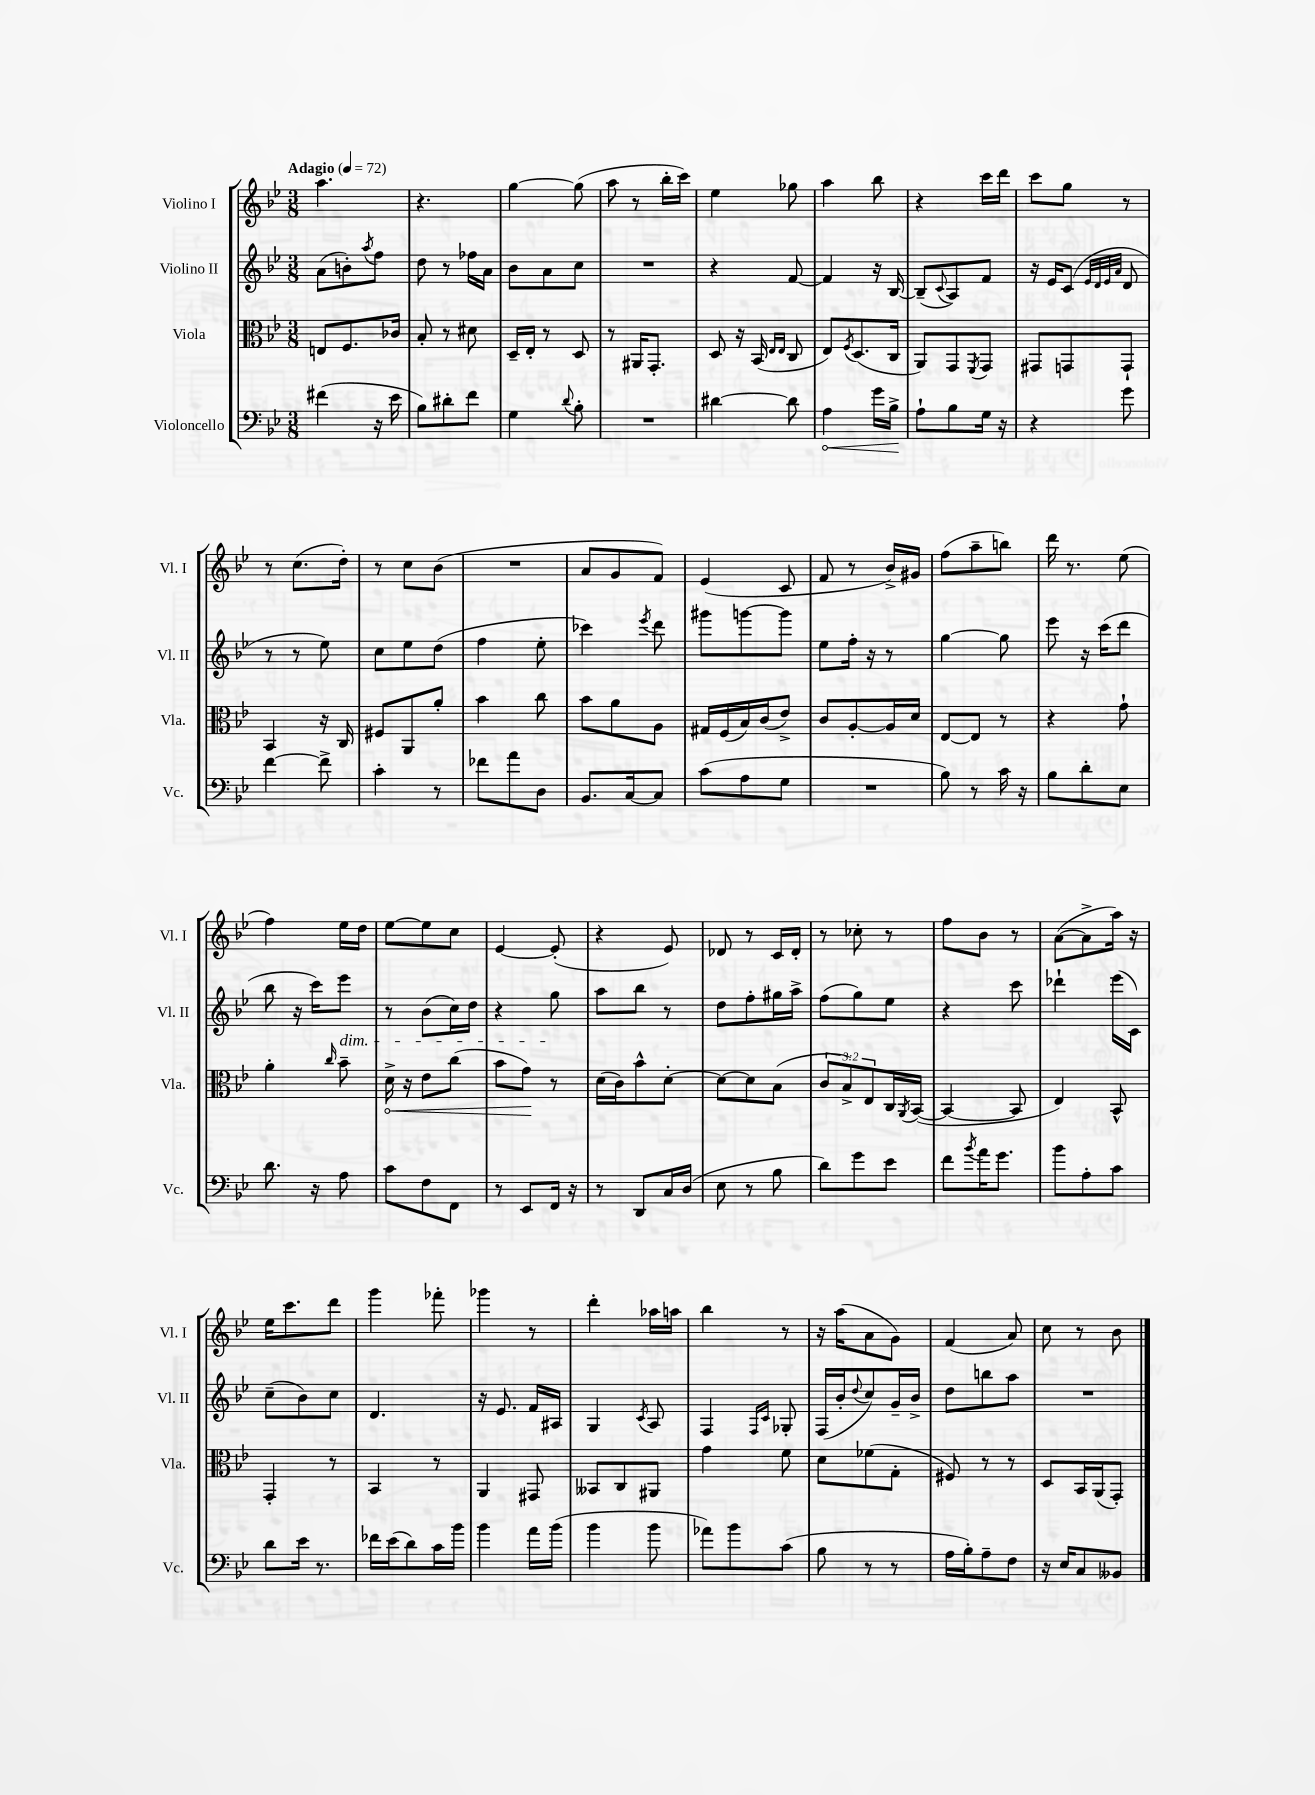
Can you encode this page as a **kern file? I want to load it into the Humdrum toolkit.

**kern	**kern	**kern	**kern
*staff4	*staff3	*staff2	*staff1
*clefF4	*clefC3	*clefG2	*clefG2
*k[b-e-]	*k[b-e-]	*k[b-e-]	*k[b-e-]
*M3/8	*M3/8	*M3/8	*M3/8
*MM72	*MM72	*MM72	*MM72
(4f#	8E	(8a	4.aa
.	8.F	8b')	.
.	.	8qaa	.
16r	.	8ff	.
16e-	16c-	.	.
=	=	=	=
8B-)	8B-'	8dd	4.r
8d#'	8r	8r	.
8f	8d#	16ff-	.
.	.	16a	.
=	=	=	=
4G	16D~	8b-	[4gg
.	16E-'	.	.
.	8r	8a	.
8qqd	.	.	.
8B-'	8D	8cc	(8gg]
=	=	=	=
4.r	8r	4.r	8aa
.	16AA#	.	8r
.	8.GG'	.	.
.	.	.	16bb-'
.	.	.	16ccc)
=	=	=	=
[4d#	8D	4r	4ee-
.	16r	.	.
.	(16BB-	.	.
.	16qqE-	.	.
.	16qqE-	.	.
8d#]	8C	[8f	8gg-
=	=	=	=
4A	8E-)	4f]	4aa
.	8qF	.	.
.	(8.D	.	.
16g	.	16r	8bb-
16B-^	16C	[16B-	.
=	=	=	=
8A`	8AA)	(8B-~]	4r
.	.	8qqc	.
8B-	8GG	8A)	.
.	8qFF	.	.
16G	8GG	8f	16ccc
16r	.	.	16ddd
=	=	=	=
4r	8GG#	16r	8ccc
.	.	16e-	.
.	8GG	(8c	8gg
.	.	32qqe-	.
.	.	32qqd	.
.	.	32qqe-	.
.	.	32qqa	.
8g	8GG`	8d	8r
=	=	=	=
[4f	4BB-	8r	8r
.	.	8r	(8.cc
8f^]	16r	8ee-)	.
.	16C	.	16dd')
=	=	=	=
4c'	8F#	8cc	8r
.	8AA	8ee-	8cc
8r	8a'	(8dd	(8b-
=	=	=	=
8f-	4b-	4ff	4.r
8a	.	.	.
8D	8cc	8ee-'	.
=	=	=	=
8.BB-	8b-	4ccc-)	8a
.	8a	.	8g
[16C	.	.	.
.	.	8qeee-	.
8C]	8A	8ddd	8f)
=	=	=	=
(8c	16G#	8ggg#	(4e-
.	(16F	.	.
8A	16B-)	[8ggg	.
.	(16c	.	.
8G	8e-^)	8ggg]	8c
=	=	=	=
4.r	8c	8ee-	8f
.	[8A'	16ff'	8r
.	.	16r	.
.	16A]	8r	16b-^)
.	16d	.	16g#
=	=	=	=
8B-)	[8E-	[4gg	(8ff
8r	8E-]	.	8aa~
16c	8r	8gg]	8bb)
16r	.	.	.
=	=	=	=
8B-	4r	8eee-	16ddd
.	.	.	8.r
8d'	.	16r	.
.	.	(16ccc	.
8E-	8g`	8ddd	(8ee-
=	=	=	=
8.d	4a'	8bb-	4ff)
.	.	16r	.
16r	.	16ccc)	.
.	16qqcc	.	.
8A	8b-~	8eee-	16ee-
.	.	.	16dd
=	=	=	=
8c	16d^	8r	[8ee-
.	16r	.	.
8F	8e-	(8b-	8ee-]
8FF	(8cc	16cc)	8cc
.	.	16dd	.
=	=	=	=
8r	8b-	4r	[4e-
8EE-	8g)	.	.
16FF	8r	8gg	(8e-']
16r	.	.	.
=	=	=	=
8r	(16d	8aa	4r
.	16c)	.	.
8DD	8b-^^	8bb-	.
16C	[8d'	8r	8e-)
(16D	.	.	.
=	=	=	=
8E-	8d_	8dd	8d-
8r	8d]	8ff'	8r
8B-	(8B-	16gg#	16c
.	.	16aa^	16d-'
=	=	=	=
8d)	12c	(8ff	8r
.	12B-^)	.	.
8g	.	8gg)	8cc-'
.	12E-	.	.
8e-	16C	8ee-	8r
.	8qAA	.	.
.	([16BB-	.	.
=	=	=	=
8f	4BB-_	4r	8ff
8qb-	.	.	.
16a	.	.	8b-
8.g	.	.	.
.	8BB-]	8ccc	8r
=	=	=	=
8b-	4E-)	4ddd-`	([8a
8A'	.	.	8a^]
8c	8BB-^^	(16eee-	16aa)
.	.	16c)	16r
=	=	=	=
8d	4GG'	(8cc~	16ee-
.	.	.	8.ccc
16e-	.	8b-)	.
8.r	.	.	.
.	8r	8cc	8ddd
=	=	=	=
16f-	4BB-	4.d	4ggg
(16e-	.	.	.
8d)	.	.	.
16c	8r	.	8fff-'
16b-	.	.	.
=	=	=	=
4b-	4AA	16r	4ggg-
.	.	8.e-	.
16a	8GG#	16f	8r
(16b-	.	16A#	.
=	=	=	=
4b-	8BB--	4G	4ddd'
.	8C	.	.
.	.	8qc	.
8b-	8AA#	8A	16aa-
.	.	.	16aa
=	=	=	=
8a-)	4g	4F	4bb-
8b-	.	.	.
.	.	16qqF	.
.	.	16qqc	.
(8c	8f	8G-'	8r
=	=	=	=
8B-	8d	(16F	16r
.	.	16b-'	(16aa
.	.	8qqdd	.
8r	(8f-	8cc)	8a
8r	8G'	16g~	8g)
.	.	16b-^	.
=	=	=	=
16A	8F#)	8dd	(4f
16B-')	.	.	.
8A~	8r	8bb	.
8F	8r	8aa	8a)
=	=	=	=
16r	8D	4.r	8cc
16E-	.	.	.
8C	16BB-	.	8r
.	(16AA	.	.
8BB--	8GG')	.	8b-
==	==	==	==
*-	*-	*-	*-
